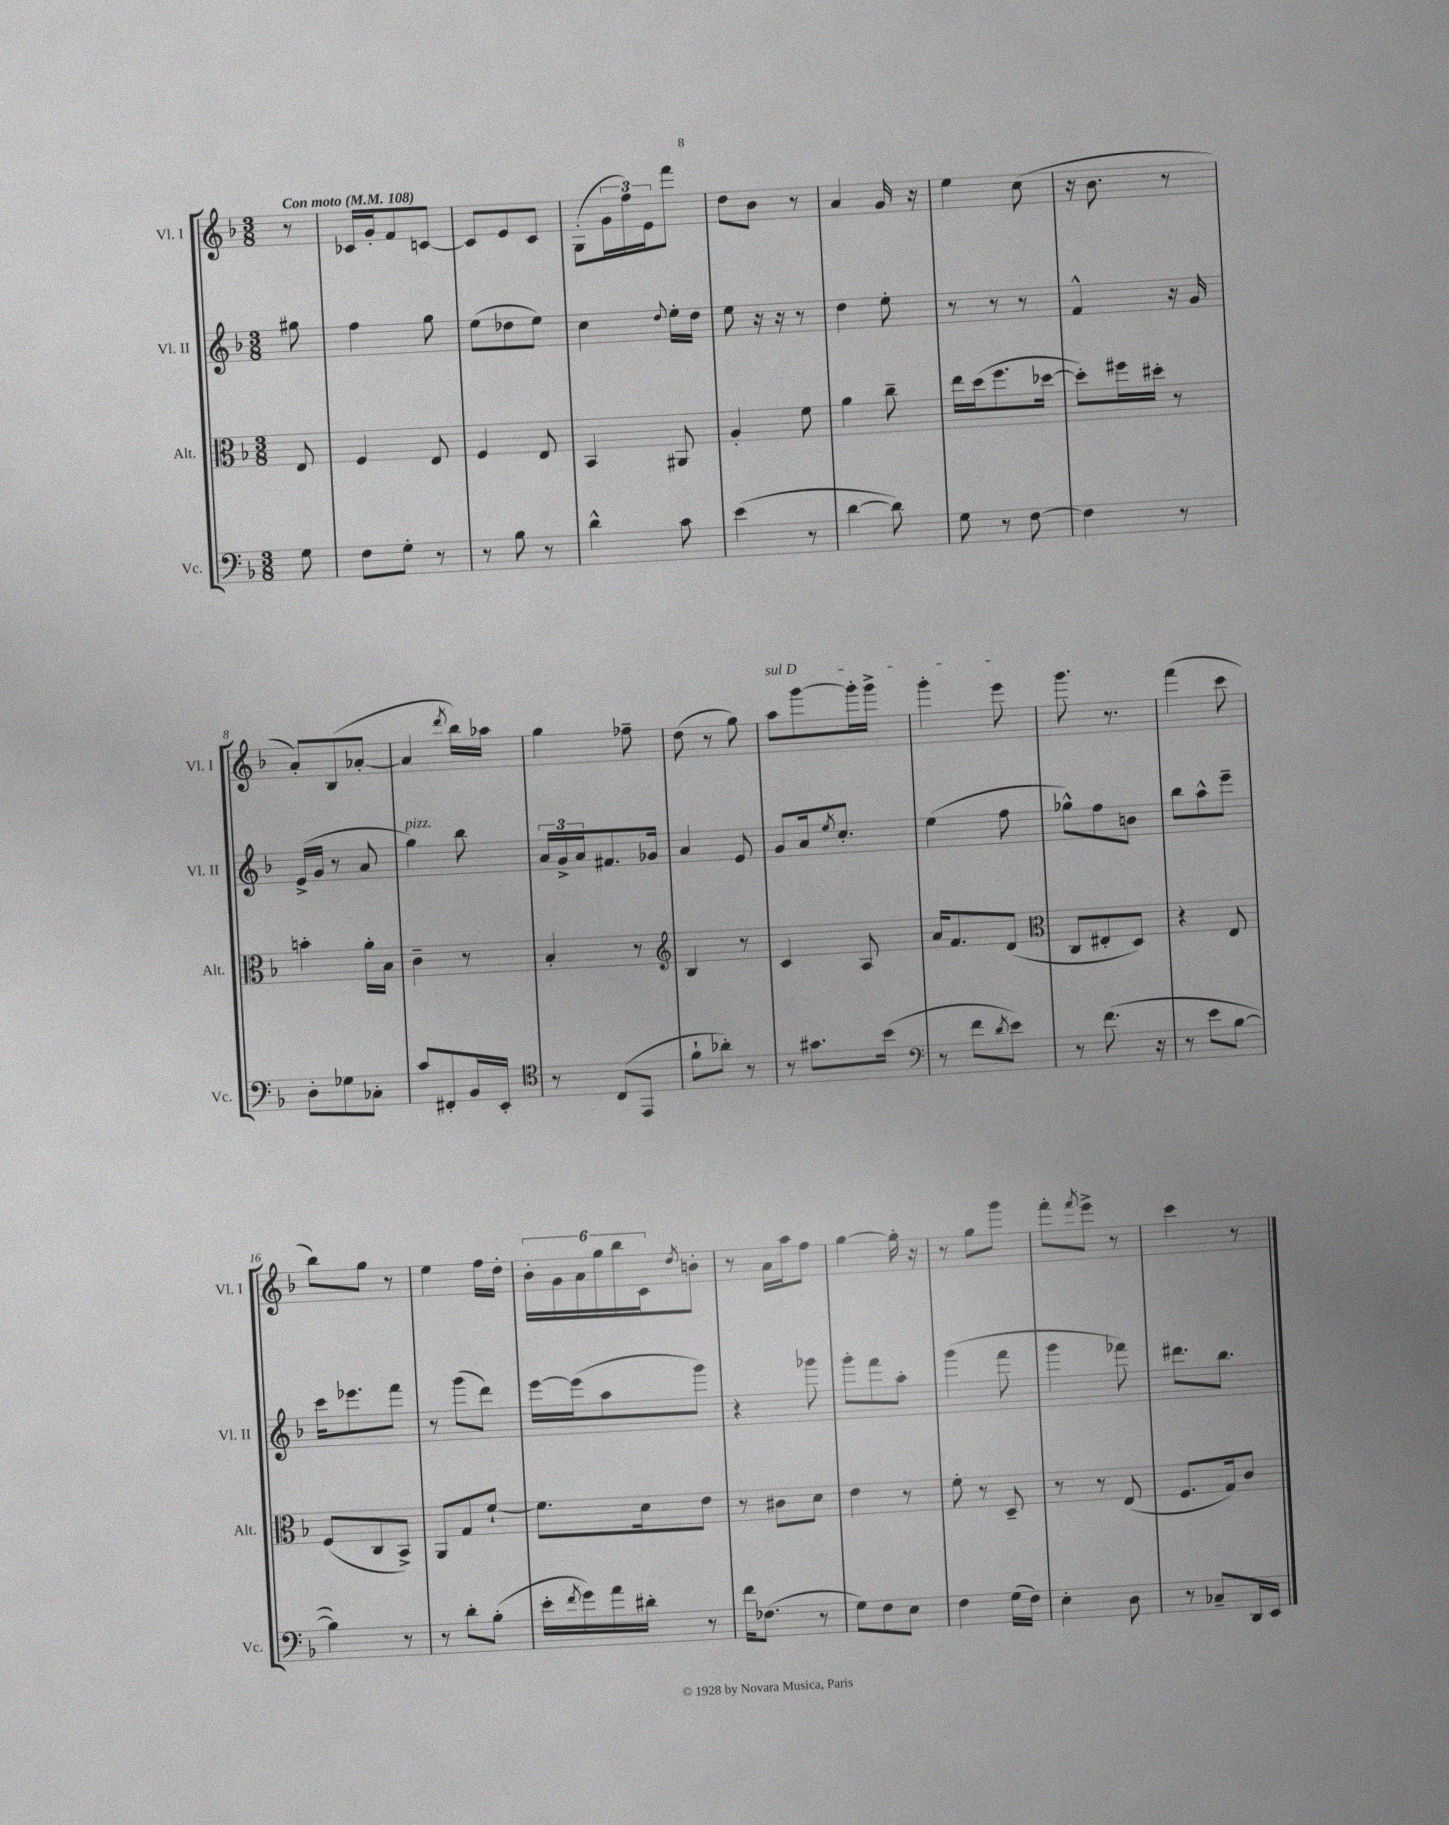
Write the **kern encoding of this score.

**kern	**kern	**kern	**kern
*staff4	*staff3	*staff2	*staff1
*clefF4	*clefC3	*clefG2	*clefG2
*k[b-]	*k[b-]	*k[b-]	*k[b-]
*M3/8	*M3/8	*M3/8	*M3/8
*MM108	*MM108	*MM108	*MM108
8G	8E	8gg#	8r
=	=	=	=
8F	4F	4ff	16c-
.	.	.	16g'
8G'	.	.	8f
8r	8E	8gg	[8c
=	=	=	=
8r	4F	(8ee	8c]
8B-	.	8dd-	8e
8r	8E	8ee)	8c
=	=	=	=
4d^^	4BB-	4cc	(8G'
.	.	.	24g
.	.	.	24ff)
.	.	.	24e
.	.	8qqdd	.
8c	8AA#	16ee'	8fff
.	.	16dd	.
=	=	=	=
(4e	4A'	8ee	8dd
.	.	16r	8b-
.	.	16r	.
8r	8f	8r	8r
=	=	=	=
[4d	4a	4dd	4a
8d])	8cc~	8ee'	16g
.	.	.	16r
=	=	=	=
8G	16ee	8r	4ee
.	(16dd	.	.
8r	8.ff	8r	.
[8F	.	8r	(8cc
.	[16dd-	.	.
=	=	=	=
4F]	8dd-'])	4f^^	16r
.	.	.	8.b-
.	16ff#	.	.
.	16dd#'	.	.
8r	8r	16r	8r
.	.	16g	.
=	=	=	=
8D'	4b'	(16e^	8a')
.	.	16g	.
8G-	.	8r	(8B-
8C-'	16a'	8a	[8a-'
.	16B-	.	.
=	=	=	=
8c	4c~	4gg)	4a-]
8FF#'	.	.	.
.	.	.	8qddd
16BB-	8r	8bb-	16bb-)
16EE'	.	.	16aa-
=	=	=	=
*clefC4	*	*	*
8r	4B-'	24a	4gg
.	.	24g^	.
.	.	24a	.
(8C	.	8.f#	.
8EE	8r	.	8ff-~
.	.	16g-	.
=	=	=	=
*	*clefG2	*	*
8f`	4B-	4a	(8dd
8a-')	.	.	8r
8r	8r	8e	8gg)
=	=	=	=
8r	4c	8g	8aa
8.g#	.	16a	[8ggg
.	.	8qee	.
.	.	8.cc'	.
.	8A	.	16ggg']
(16b-	.	.	16ggg^
=	=	=	=
*clefF4	*	*	*
8r	16a	(4ee	4ggg'
.	8.f	.	.
8f	.	.	.
8qd	.	.	.
8e)	(8d	8ff	8eee
=	=	=	=
*	*clefC3	*	*
8r	8C	8gg-^^)	8.ggg
(8.f	8E#'	8ff	.
.	.	.	8.r
.	8D)	8b	.
16r	.	.	.
=	=	=	=
8r	4r	8bb-	(4fff
8e	.	8aa^^	.
[8B-	8E	8eee~	8ccc
=	=	=	=
4B-])	(8F	16ccc	8bb-)
.	.	8.eee-	.
.	8C	.	8gg
8r	8BB-^)	8fff	8r
=	=	=	=
8r	8AA	8r	4ee
8d'	8G	(8ggg	.
(8B-'	[8f`	8ddd)	16ff
.	.	.	16dd'
=	=	=	=
16e'	8.f]	[16eee	24b-'
.	.	.	24g
8qf	.	.	.
16g)	.	(16eee]	.
.	.	.	24a
16a	.	8aa	24gg
.	.	.	24bb-
16d#'	16d	.	.
.	.	.	24c
.	.	.	8qdd
8r	8e	8ggg)	8b'
=	=	=	=
16f	8r	4r	8r
(8.F-	.	.	.
.	8c#	.	16a
.	.	.	16aa
8r	8d	8ggg-	8ff
=	=	=	=
8G)	4e	8ggg'	[4gg
8F	.	8fff	.
8E	8r	8aa'	16gg']
.	.	.	16r
=	=	=	=
4F	8f'	(4ggg	8r
.	8r	.	8gg
(16G	8D~	8fff	8ggg
16F)	.	.	.
=	=	=	=
4E'	8r	4ggg	8fff'
.	.	.	8qfff
.	8r	.	8eee^
8D	(8E	8fff-)	8r
=	=	=	=
8r	8.F	8.ddd#	4ccc
8C-~	.	.	.
.	16G)	8.bb-	.
16DD	8c	.	8r
16EE	.	.	.
==	==	==	==
*-	*-	*-	*-
